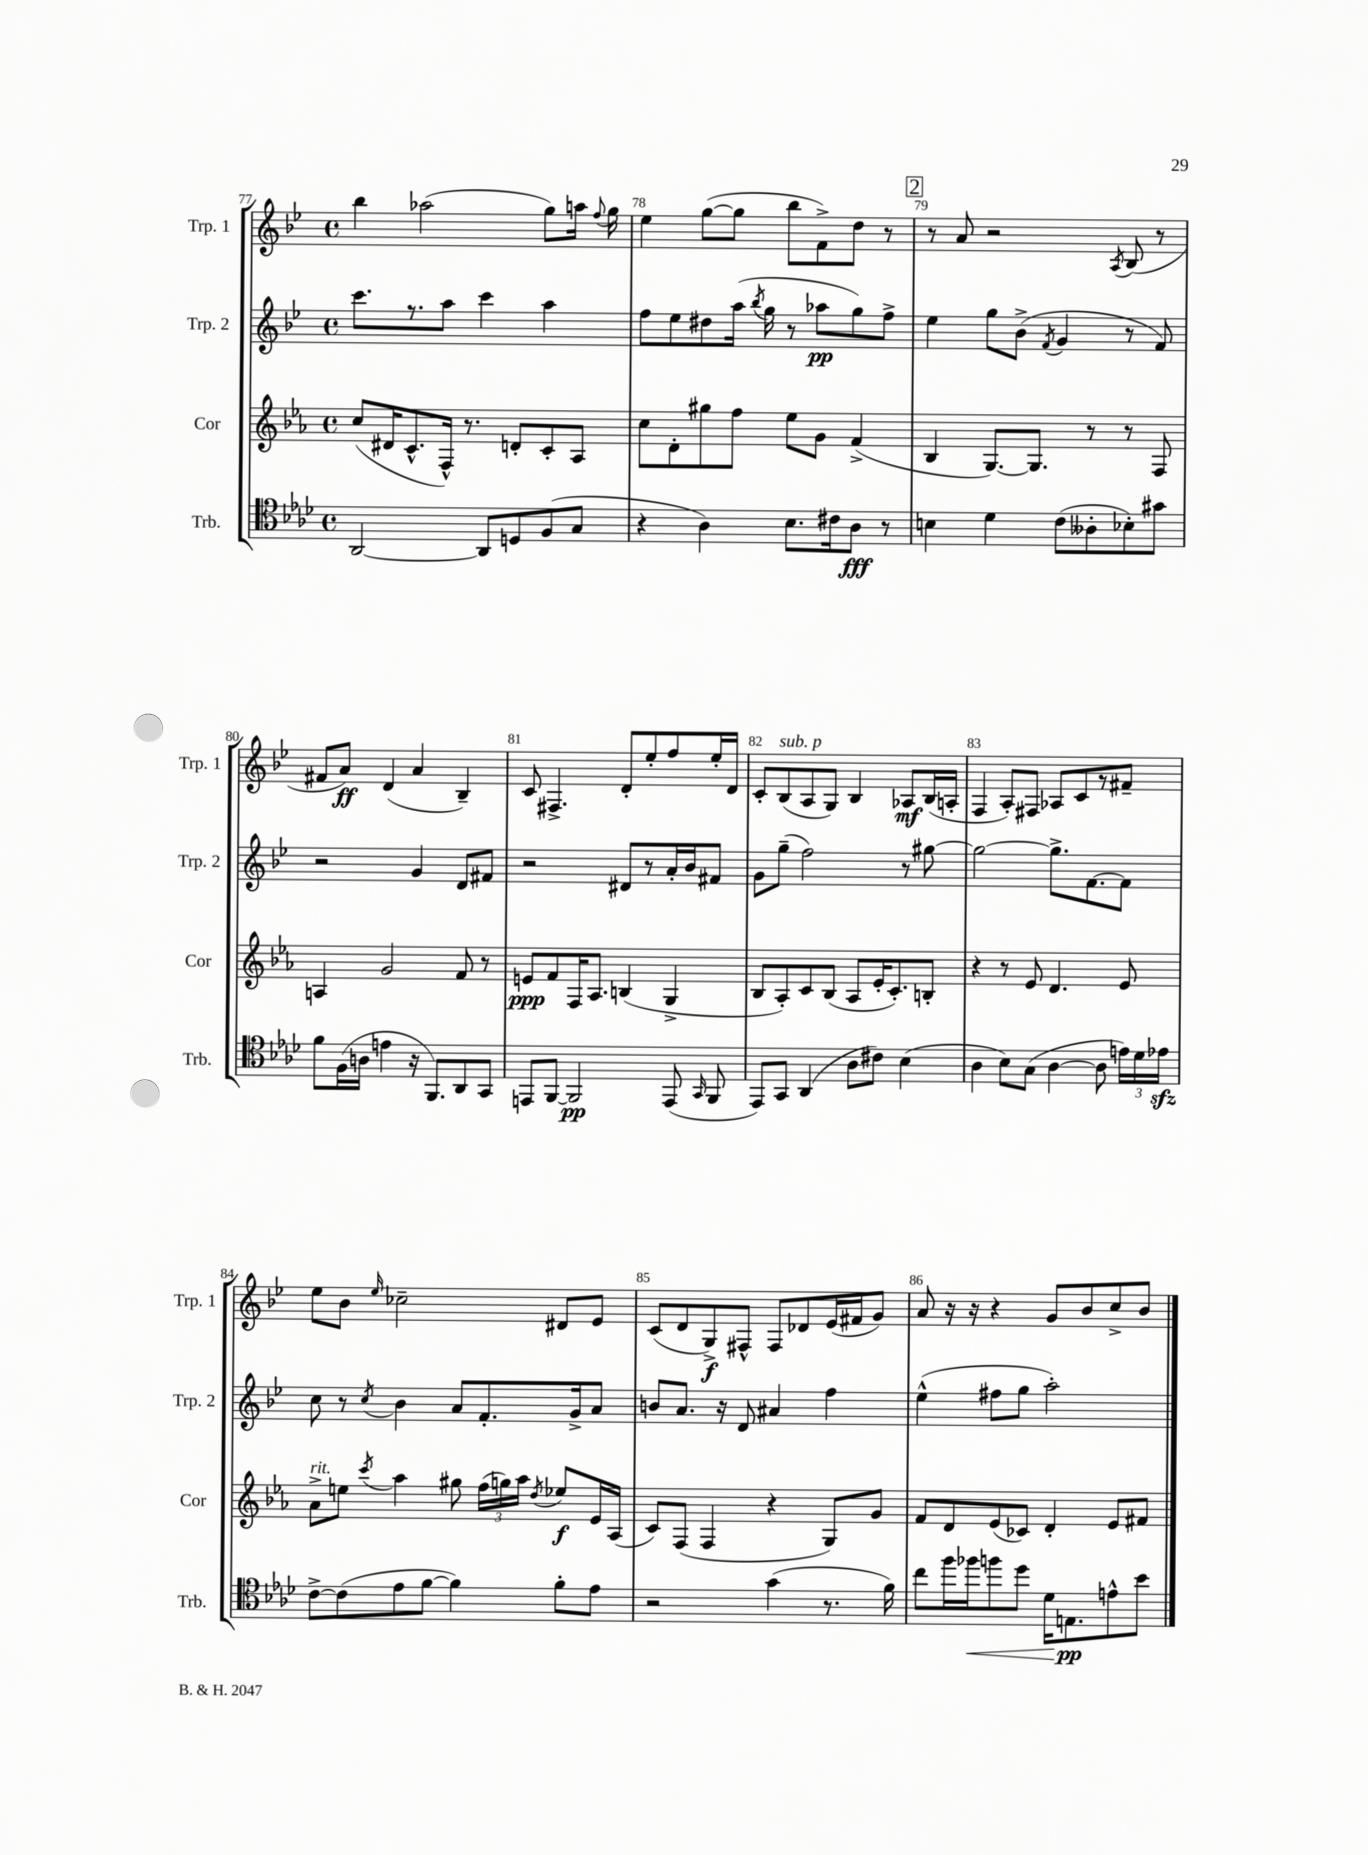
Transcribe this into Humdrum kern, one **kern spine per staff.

**kern	**dynam	**kern	**dynam	**kern	**dynam	**kern	**dynam
*part4	*part4	*part3	*part3	*part2	*part2	*part1	*part1
*staff4	*staff4	*staff3	*staff3	*staff2	*staff2	*staff1	*staff1
*I"Trb.	*	*I"Cor	*	*I"Trp. 2	*	*I"Trp. 1	*
*I'Trb.	*	*I'Cor	*	*I'Trp. 2	*	*I'Trp. 1	*
*clefC4	*	*clefG2	*	*clefG2	*	*clefG2	*
*k[b-e-a-d-]	*	*k[b-e-a-]	*	*k[b-e-]	*	*k[b-e-]	*
*M4/4	*	*M4/4	*	*M4/4	*	*M4/4	*
*met(c)	*	*met(c)	*	*met(c)	*	*met(c)	*
=77	=77	=77	=77	=77	=77	=77	=77
[2AA-/	.	(8cc/L	.	8.ccc\L	.	4bb-\	.
.	.	16d#X/K	.	.	.	.	.
.	.	8.c^^/	.	8.r	.	.	.
.	.	.	.	.	.	(2aa-X\	.
.	.	16F^^/Jk)	.	8aa\J	.	.	.
.	.	8.r	.	.	.	.	.
8AA-/L]	.	.	.	4ccc\	.	.	.
8Dn/	.	8dn'/L	.	.	.	.	.
(8F/	.	8c'/	.	4aa\	.	8gg\L)	.
8G/J	.	8A-/J	.	.	.	16aan\Jk	.
.	.	.	.	.	.	8qqff/	.
.	.	.	.	.	.	16gg\	.
=78	=78	=78	=78	=78	=78	=78	=78
4r	.	8cc\L	.	8ff\L	.	4ee-\	.
.	.	8d'\	.	8ee-\	.	.	.
4A-\)	.	8gg#X\	.	8dd#X\	.	([8gg\L	.
.	.	8ff\J	.	(16aa\Jk	.	8gg\J]	.
.	.	.	.	8qbb-/	.	.	.
.	.	.	.	16gg\	.	.	.
8.B-\L	.	8ee-\L	.	8r	.	8bb-\L	.
.	.	8g\J	.	8aa-X\L	pp	8f^\)	.
16c#X\k	.	.	.	.	.	.	.
8A-\J	fff	(4f^/	.	8gg\)	.	8dd\J	.
8r	.	.	.	8ff^\J	.	8r	.
!!LO:REH:place=s1:t=2
=79	=79	=79	=79	=79	=79	=79	=79
4Bn\	.	4B-/	.	4ee-\	.	8r	.
.	.	.	.	.	.	8a/	.
4d-\	.	[8.G/L)	.	8gg\L	.	2r	.
.	.	.	.	(8b-^\J	.	.	.
.	.	8.G/J]	.	.	.	.	.
.	.	.	.	8qf/	.	.	.
(8c\L	.	.	.	4g/	.	.	.
8A--X'\	.	8r	.	.	.	.	.
.	.	.	.	.	.	8qA/	.
8B-X'\)	.	8r	.	8r	.	(8B-/	.
8g#X\J	.	8F/	.	8f/)	.	8r	.
!!LO:LB:g=z
=80	=80	=80	=80	=80	=80	=80	=80
8f\L	.	4An/	.	2r	.	8f#X/L	.
(16F\L	.	.	.	.	.	8a/J)	ff
16An\JJ	.	.	.	.	.	.	.
4en\	.	2g/	.	.	.	(4d/	.
16r	.	.	.	4g/	.	4a/	.
8.FF/L)	.	.	.	.	.	.	.
8AA-/	.	8f/	.	8d/L	.	4B-~/)	.
8GG/J	.	8r	.	8f#X/J	.	.	.
=81	=81	=81	=81	=81	=81	=81	=81
8EEn/L	.	8en/L	ppp	2r	.	8c/	.
[8FF/J	.	8f/	.	.	.	4.F#X^/	.
2FF/]	pp	16F/K	.	.	.	.	.
.	.	8.A-/J	.	.	.	.	.
.	.	(4Bn/	.	8d#X/L	.	8d'/L	.
.	.	.	.	8r	.	8ee-'/	.
(8EE/	.	4G^/	.	16a'/L	.	8ff/	.
.	.	.	.	16b-/J	.	.	.
16qqGG/	.	.	.	.	.	.	.
8FF/	.	.	.	8f#X/J	.	16ee-'/L	.
.	.	.	.	.	.	16d/JJ	.
=82	=82	=82	=82	=82	=82	=82	=82
8EE-/L)	.	8B-/L	.	8g\L	.	8c'/L	.
!	!	!	!	!	!	!LO:TX:a:i:t=sub. p	!
8GG/J	.	8A-'/)	.	(8gg~\J	.	(8B-/	.
(4AA-/	.	8c/	.	2ff\)	.	8A/	.
.	.	(8B-/J	.	.	.	8G/J)	.
8A-\L	.	8A-/L	.	.	.	4B-/	.
8c#X\J)	.	16e-'/K	.	.	.	.	.
.	.	8.c'/)	.	.	.	.	.
(4B-\	.	.	.	8r	.	8A-X/L	mf
.	.	8Bn'/J	.	[8gg#X\	.	(16B-/L	.
.	.	.	.	.	.	16An'/JJ	.
=83	=83	=83	=83	=83	=83	=83	=83
4A-\	.	4r	.	2gg#\_	.	4F/	.
8B-\L)	.	8r	.	.	.	8A'/L)	.
(8G\J	.	8e-/	.	.	.	8F#X/J	.
[4A-\	.	4.d/	.	8.gg#^\L]	.	8A-X/L	.
.	.	.	.	.	.	8c/	.
.	.	.	.	[8.f\	.	.	.
8A-\]	.	.	.	.	.	8r	.
24en\LL)	.	8e-/	.	8f\J]	.	8f#X~/J	.
24d-\	.	.	.	.	.	.	.
24e-Xzz\JJ	.	.	.	.	.	.	.
!!LO:LB:g=z
=84	=84	=84	=84	=84	=84	=84	=84
!	!	!LO:TX:a:i:t=rit.	!	!	!	!	!
[8c^\L	.	8a-^\L	.	8cc\	.	8ee-\L	.
(8c\]	.	8een\J	.	8r	.	8b-\J	.
.	.	8qccc/	.	8qcc/	.	16qqee-/	.
8e-\	.	4aa-\	.	4b-\	.	2cc-X~\	.
[8f\J	.	.	.	.	.	.	.
4f\])	.	8gg#X\	.	8a/L	.	.	.
.	.	(24ff\LL	.	8.f'/	.	.	.
.	.	24ggn\)	.	.	.	.	.
.	.	24aa-\JJ	.	.	.	.	.
.	.	8qdd/	.	.	.	.	.
8f'\L	.	8ee-X/L	f	.	.	8d#X/L	.
.	.	.	.	16g^/k	.	.	.
8e-\J	.	16e-/L	.	8a/J	.	8e-/J	.
.	.	(16A-/JJ	.	.	.	.	.
=85	=85	=85	=85	=85	=85	=85	=85
2r	.	8c/L)	.	8bn/L	.	(8c/L	.
.	.	(8F/J	.	8.a/J	.	8d/	.
.	.	4F/	.	.	.	8G^/)	f
.	.	.	.	16r	.	.	.
.	.	.	.	8d/	.	8F#X^^/J	.
(4g\	.	4r	.	4a#X/	.	8F#/L	.
.	.	.	.	.	.	8d-X/	.
8.r	.	8G/L)	.	4ff\	.	(16e-/L	.
.	.	.	.	.	.	16f#X/J	.
.	.	8g/J	.	.	.	8g/J)	.
16f\)	.	.	.	.	.	.	.
=86	=86	=86	=86	=86	=86	=86	=86
8cc\L	.	8f/L	.	(4ee-^^\	.	8a/	.
16ff\L	.	8d/	.	.	.	16r	.
!	!LO:HP:b	!	!	!	!	!	!
16ff-X\J	<	.	.	.	.	16r	.
8ffn\	.	(8e-/	.	8ff#X\L	.	4r	.
8dd-\J	.	8c-X/J)	.	8gg\J	.	.	.
16d-\KL	.	4d'/	.	2aa'\)	.	8g/L	.
8.En\	[ pp	.	.	.	.	.	.
.	.	.	.	.	.	8b-/	.
8en^^\	.	8e-/L	.	.	.	8cc^/	.
8b-\J	.	8f#X/J	.	.	.	8b-/J	.
==	==	==	==	==	==	==	==
*-	*-	*-	*-	*-	*-	*-	*-
